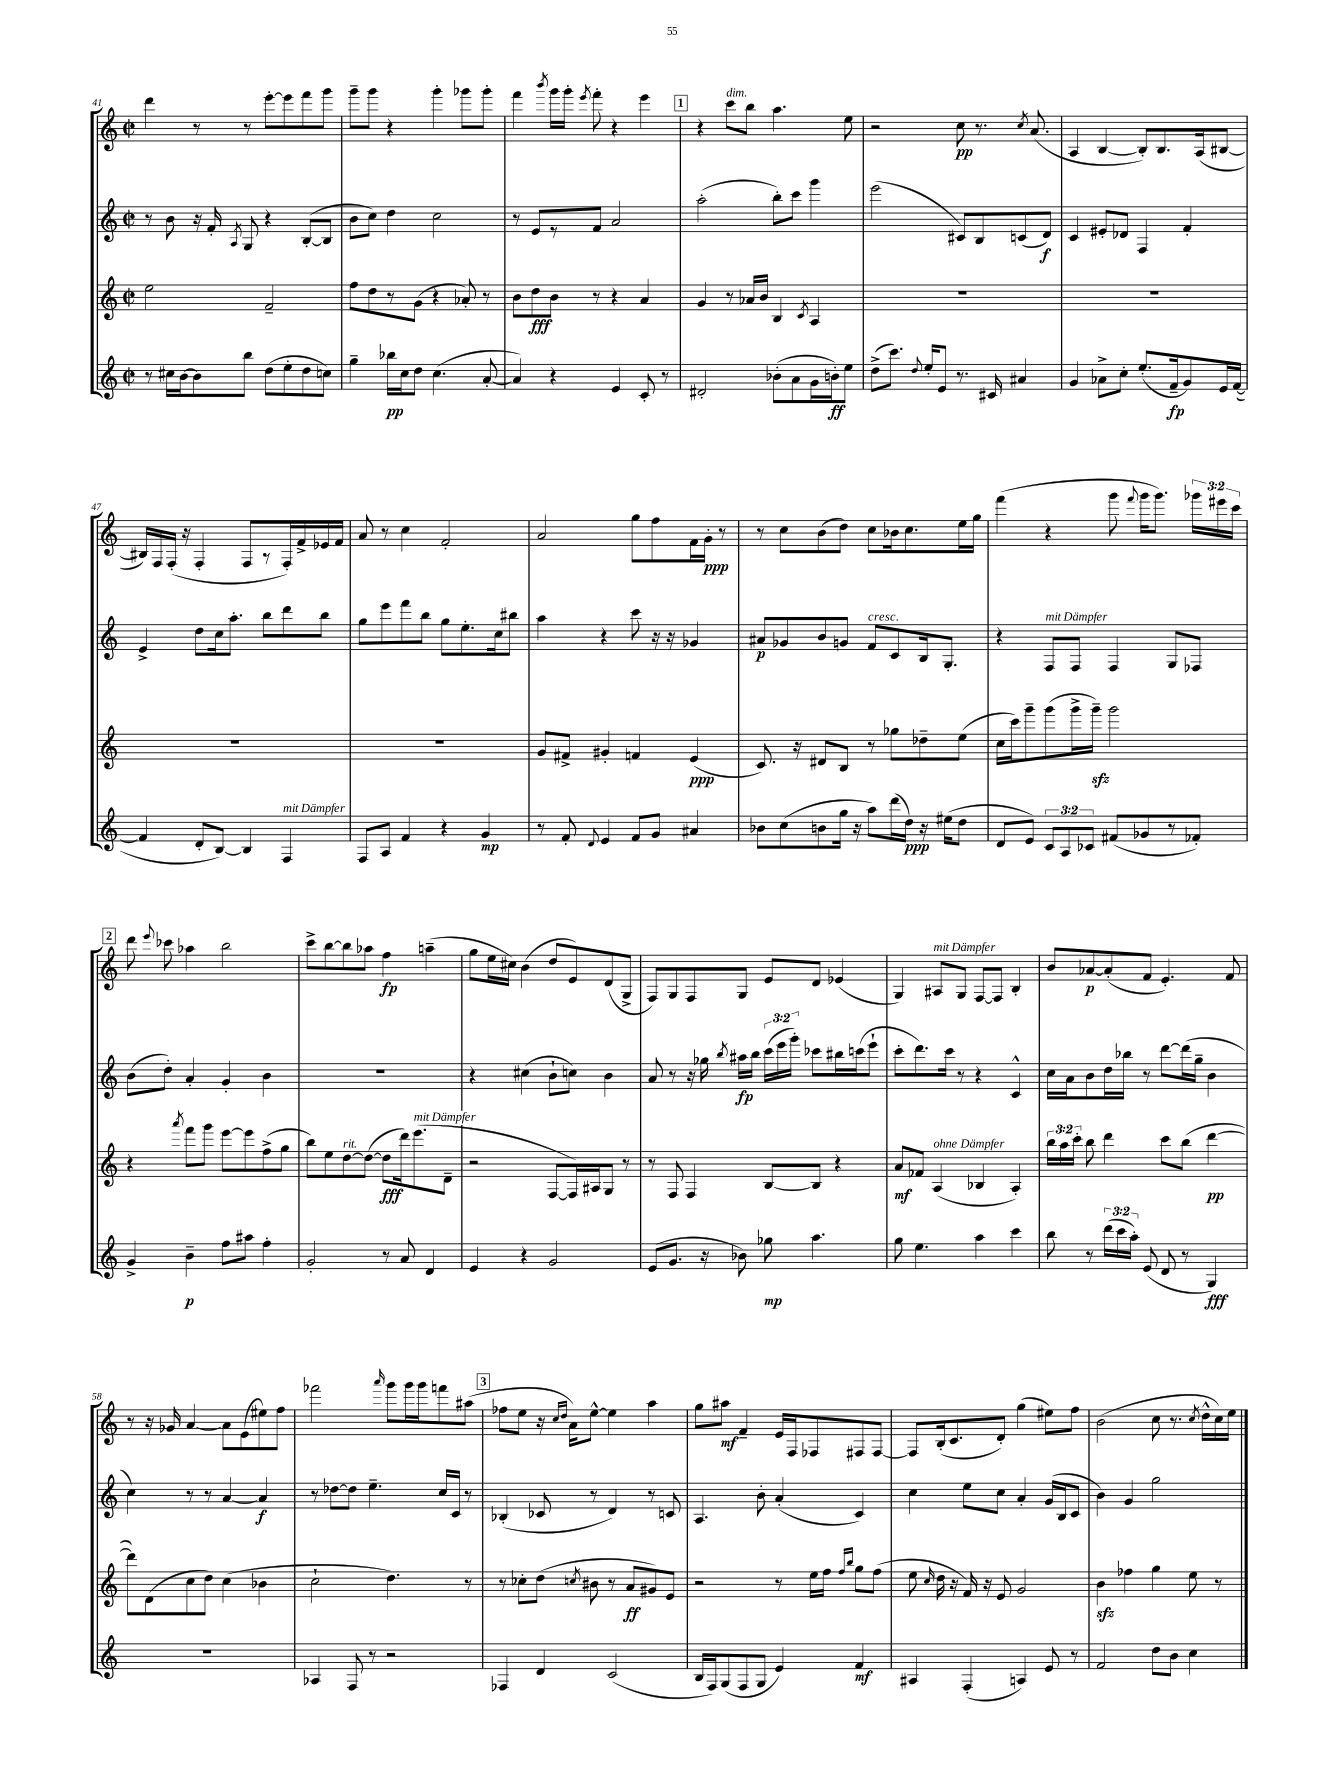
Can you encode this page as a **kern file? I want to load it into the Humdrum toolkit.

**kern	**kern	**kern	**kern
*staff4	*staff3	*staff2	*staff1
*clefG2	*clefG2	*clefG2	*clefG2
*k[]	*k[]	*k[]	*k[]
*M2/2	*M2/2	*M2/2	*M2/2
*met(c|)	*met(c|)	*met(c|)	*met(c|)
8r	2ee\	8r	4ddd\
16cc#\LL	.	8b\	.
[16b\J	.	.	.
8b\]	.	16r	8r
.	.	16f'/	.
.	.	8qA/	.
8bb\J	.	8G/	8r
(8dd\L	2f~/	4r	[8eee'\L
8ee'\	.	.	8eee\]
8dd\	.	([8B'/L	8fff\
8cc\J)	.	8B/]J	8ggg\J
=	=	=	=
4gg~\	8ff\L	8b\L	8ggg~\L
.	8dd\	8cc\J)	8ggg\J
16bb-\LL	8r	4dd\	4r
16cc\J	.	.	.
8dd\J	(8g\J	.	.
(4.cc\	4r	2cc\	4ggg'\
.	8a-'/)	.	8ggg-\L
[8a'/	8r	.	8ggg-'\J
=	=	=	=
4a/])	8b\L	8r	4fff\
.	8dd\	8e/L	.
.	.	.	8qbbb/
4r	8b\J	8r	16ggg\LL
.	.	.	16ggg'\JJ
.	.	.	8qeee/
.	8r	8f/J	8fff'\
4e/	4r	2a/	4r
8c'/	4a/	.	4eee\
8r	.	.	.
=	=	=	=
2d#'/	4g/	(2aa'\	4r
.	8r	.	8ccc\L
.	16a-/LL	.	8bb\J
.	16b/JJ	.	.
(8b-'\L	4B/	8bb'\L)	4.aa\
8a\	.	8ccc\J	.
.	8qc/	.	.
16g\L	4A/	4ggg\	.
16b'\J)	.	.	.
8ee\J	.	.	8ee\
=	=	=	=
(8dd^\L	1r	(2eee\	2r
8.ccc\J)	.	.	.
8qqdd/	.	.	.
16ee'/LK	.	.	.
8e/J	.	.	.
8.r	.	8c#/L)	8cc\
.	.	8B/	8.r
16c#/	.	.	.
4a#/	.	(8c/	.
.	.	.	8qcc/
.	.	.	(8.a/
.	.	8d/J)	.
=	=	=	=
4g/	1r	4c/	4A/
8a-^\L	.	8e#'/L	[4B/
8cc'\J	.	8d-/J	.
(8.ee'/L	.	4F/	8B'/]L)
.	.	.	8.B/
16f~/k	.	.	.
8g/)	.	4f'/	.
.	.	.	(16A/k
16e/L	.	.	[8B#/J
([16f/JJ	.	.	.
=	=	=	=
4f/]	1r	4e^/	16B#/]LL)
.	.	.	16F/
.	.	.	(16F'/JJ
.	.	.	16r
8d'/L	.	8dd\L	4F'/
[8B/J)	.	16cc\k	.
.	.	8.aa'\J	.
4B/]	.	.	8F/L
.	.	8bb\L	8r
4F/	.	8ddd\	16F'/L)
.	.	.	16f^/
.	.	8bb\J	16e-/
.	.	.	16f/JJ
=	=	=	=
8F/L	1r	8gg\L	8a/
8A/J	.	8eee\	8r
4f/	.	8fff\	4cc\
.	.	8bb\J	.
4r	.	8gg\L	2f'/
.	.	8.ee'\	.
4g/	.	.	.
.	.	16cc\k	.
.	.	8bb#\J	.
=	=	=	=
8r	8g/L	4aa\	2a/
8f'/	8f#^/J	.	.
8qqd/	.	.	.
4e/	4g#'/	4r	.
8f/L	4f/	8ccc\	8gg\L
8g/J	.	16r	8ff\
.	.	16r	.
4a#/	(4e/	4g-/	16f\L
.	.	.	16g'\JJ
.	.	.	8r
=	=	=	=
8b-\L	8.c/)	8a#/L	8r
(8cc\	.	8g-/	8cc\L
.	16r	.	.
8b\	8d#/L	8b/	(8b\
16gg\Jk	8B/J	8g/J	8dd\J)
16r	.	.	.
8aa\L)	8r	8f/L	8cc\L
(16ddd\L	8gg-\L	8c/	16b-\k
16dd\JJ)	.	.	8.cc\
16r	8dd-~\	16B/k	.
(16ee#\LK	.	8.G'/J	.
8dd\J	(8ee\J	.	16ee\L
.	.	.	16gg\JJ
=	=	=	=
8d/L	16cc\LL	4r	(4fff\
.	16ccc\J)	.	.
8e/J)	8ggg~\	.	.
12c/L	(8ggg\	8F/L	4r
12A/	.	.	.
.	16ggg^\L	8F/J	.
12c-/J	.	.	.
.	16ggg~\JJ)	.	.
(8f#/L	2ggg\	4F/	8ggg\
.	.	.	8qqfff/
8g-/	.	.	16ggg\LK
.	.	.	8.ggg\J)
8r	.	8G/L	.
8f-'/J)	.	8F-/J	24ggg-\LL
.	.	.	24eee#\
.	.	.	24ccc\JJ
=	=	=	=
4g^/	4r	(8b\L	8ddd\
.	.	.	8qqeee/
.	.	8dd'\J)	8ccc-\
.	8qaaa/	.	.
4b~\	8fff\L	4a'/	4aa-\
.	8ggg\J	.	.
8ff\L	[8eee\L	4g'/	2bb\
8aa#\J	8eee\]	.	.
4ff'\	(8ff^\	4b\	.
.	8gg\J	.	.
=	=	=	=
2g'/	8bb\L)	1r	8ccc^\L
.	8ee\	.	[8bb\
.	[8dd\	.	8bb\]
.	(8dd\_J	.	8aa-\J
8r	8dd\]L	.	4ff\
8a/	16ddd\k)	.	.
.	(8.eee\	.	.
4d/	.	.	(4aa~\
.	8d~\J	.	.
=	=	=	=
4e/	2r	4r	8gg\L
.	.	.	16ee\L
.	.	.	16cc#\JJ)
4r	.	(4cc#\	(4b\
2g/	[8F/L	8b`\L	8dd/L
.	16F/]L)	8cc\J)	8e/)
.	16A#/J	.	.
.	8G/J	4b\	(8d/
.	8r	.	8G^/J
=	=	=	=
(8e/L	8r	8a/	8F/L)
8.g/J	8F/	8r	8G/
.	4F/	16r	8F/
16r	.	16gg-\	.
.	.	8qbb/	.
8b-\)	.	16aa#\LL	8G/J
.	.	16bb\JJ	.
8gg-\	[8B/L	(24ccc\LL	8e/L
.	.	24eee\	.
.	.	24ggg'\JJ)	.
4.aa\	8B/]J	8ccc-\L	8d/J
.	4r	16bb#\L	(4e-/
.	.	(16ccc\J	.
.	.	8eee`\J	.
=	=	=	=
8gg\	8a/L	8ccc'\L	4G/)
4.ee\	8f-/J	8.ddd\)	.
.	(4A/	.	8A#/L
.	.	16ccc\Jk	.
.	.	8r	8G/J
4aa\	4B-/	4r	[8F/L
.	.	.	8F/]J
4ccc\	4A'/)	4c^^/	4B'/
=	=	=	=
8bb\	24bb\LL	16cc\LL	8b/L
.	24aa\	.	.
.	.	16a\J	.
.	24ccc'\JJ	.	.
8r	8bb\	8b\	[8a-/
(24ddd\LL	4ddd\	16dd\L	(8a-'/]
24ccc\	.	.	.
.	.	16bb-\JJ	.
24aa'\JJ)	.	.	.
(8e/	.	8r	8f/J
8d/	8ccc\L	[8ddd\L	4.e'/)
8r	(8bb\J	(16ddd\]L	.
.	.	16gg~\JJ	.
4G/)	[4ddd\	4b\	.
.	.	.	8f/
=	=	=	=
1r	8ddd\]L)	4cc\)	8r
.	(8d\	.	16r
.	.	.	16g-/
.	8cc\	8r	[4a/
.	8dd\J)	8r	.
.	(4cc\	[4a/	8a\]L
.	.	.	(8e\
.	4b-\	4a/]	8ee#\)
.	.	.	8ff\J
=	=	=	=
4A-/	2cc`\	8r	2fff-\
.	.	[8dd-\L	.
8F/	.	8dd-\]J	.
8r	.	4.ee~\	.
.	.	.	16qqaaa/
2r	4.dd\)	.	8ggg\L
.	.	.	16ggg\L
.	.	.	16ggg\J
.	.	16cc/LL	8fff\
.	.	16c/JJ	.
.	8r	8r	(8aa#\J
=	=	=	=
4F-/	8r	(4B-'/	8ff-\L
.	8cc-'\L	.	8ee\J
4d/	(8dd\J	8c-/	16r
.	.	.	16qqcc/LL
.	.	.	16qqdd/JJ
.	.	.	16a\LK)
.	8qcc/	.	.
.	8b#\	8r	[8ee^^\J
(2c/	8r	4d/)	4ee\]
.	8a/L	.	.
.	8g#/)	8r	4aa\
.	8e/J	8c/	.
=	=	=	=
16B/LL	2r	4.A/	8gg\L
16F/J)	.	.	.
(8G/	.	.	8aa#\J
8F/	.	.	4f~/
8G/J	.	8b'\	.
4e/)	8r	(4a'/	16e/LL
.	.	.	16F/J
.	16ee\LL	.	8F-/
.	16ff\JJ	.	.
.	16qqff/LL	.	.
.	16qqbb/JJ	.	.
4f/	8gg\L	4c/)	8F#/
.	(8ff\J	.	[8F#/J
=	=	=	=
4A#/	8ee\	4cc\	8F#/]L
.	16qqcc/	.	.
.	16dd\	.	(16B'/k
.	16r	.	8.c/
(4F'/	16f/)	8ee\L	.
.	16r	.	.
.	8e/	8cc\J	8d'/J)
4A/)	2g/	4a'/	(4gg\
8e/	.	(16g/LL	8ee#\L)
.	.	16B/J	.
8r	.	8c/J	8ff\J
=	=	=	=
2f/	4b\	4b\)	(2b\
.	4ff-\	4g/	.
8dd\L	4gg\	2gg\	8cc\
8b\J	.	.	8.r
4cc\	8ee\	.	.
.	.	.	8qcc/
.	.	.	16dd^^\LL
.	8r	.	16cc\)
.	.	.	16ee\JJ
==	==	==	==
*-	*-	*-	*-
